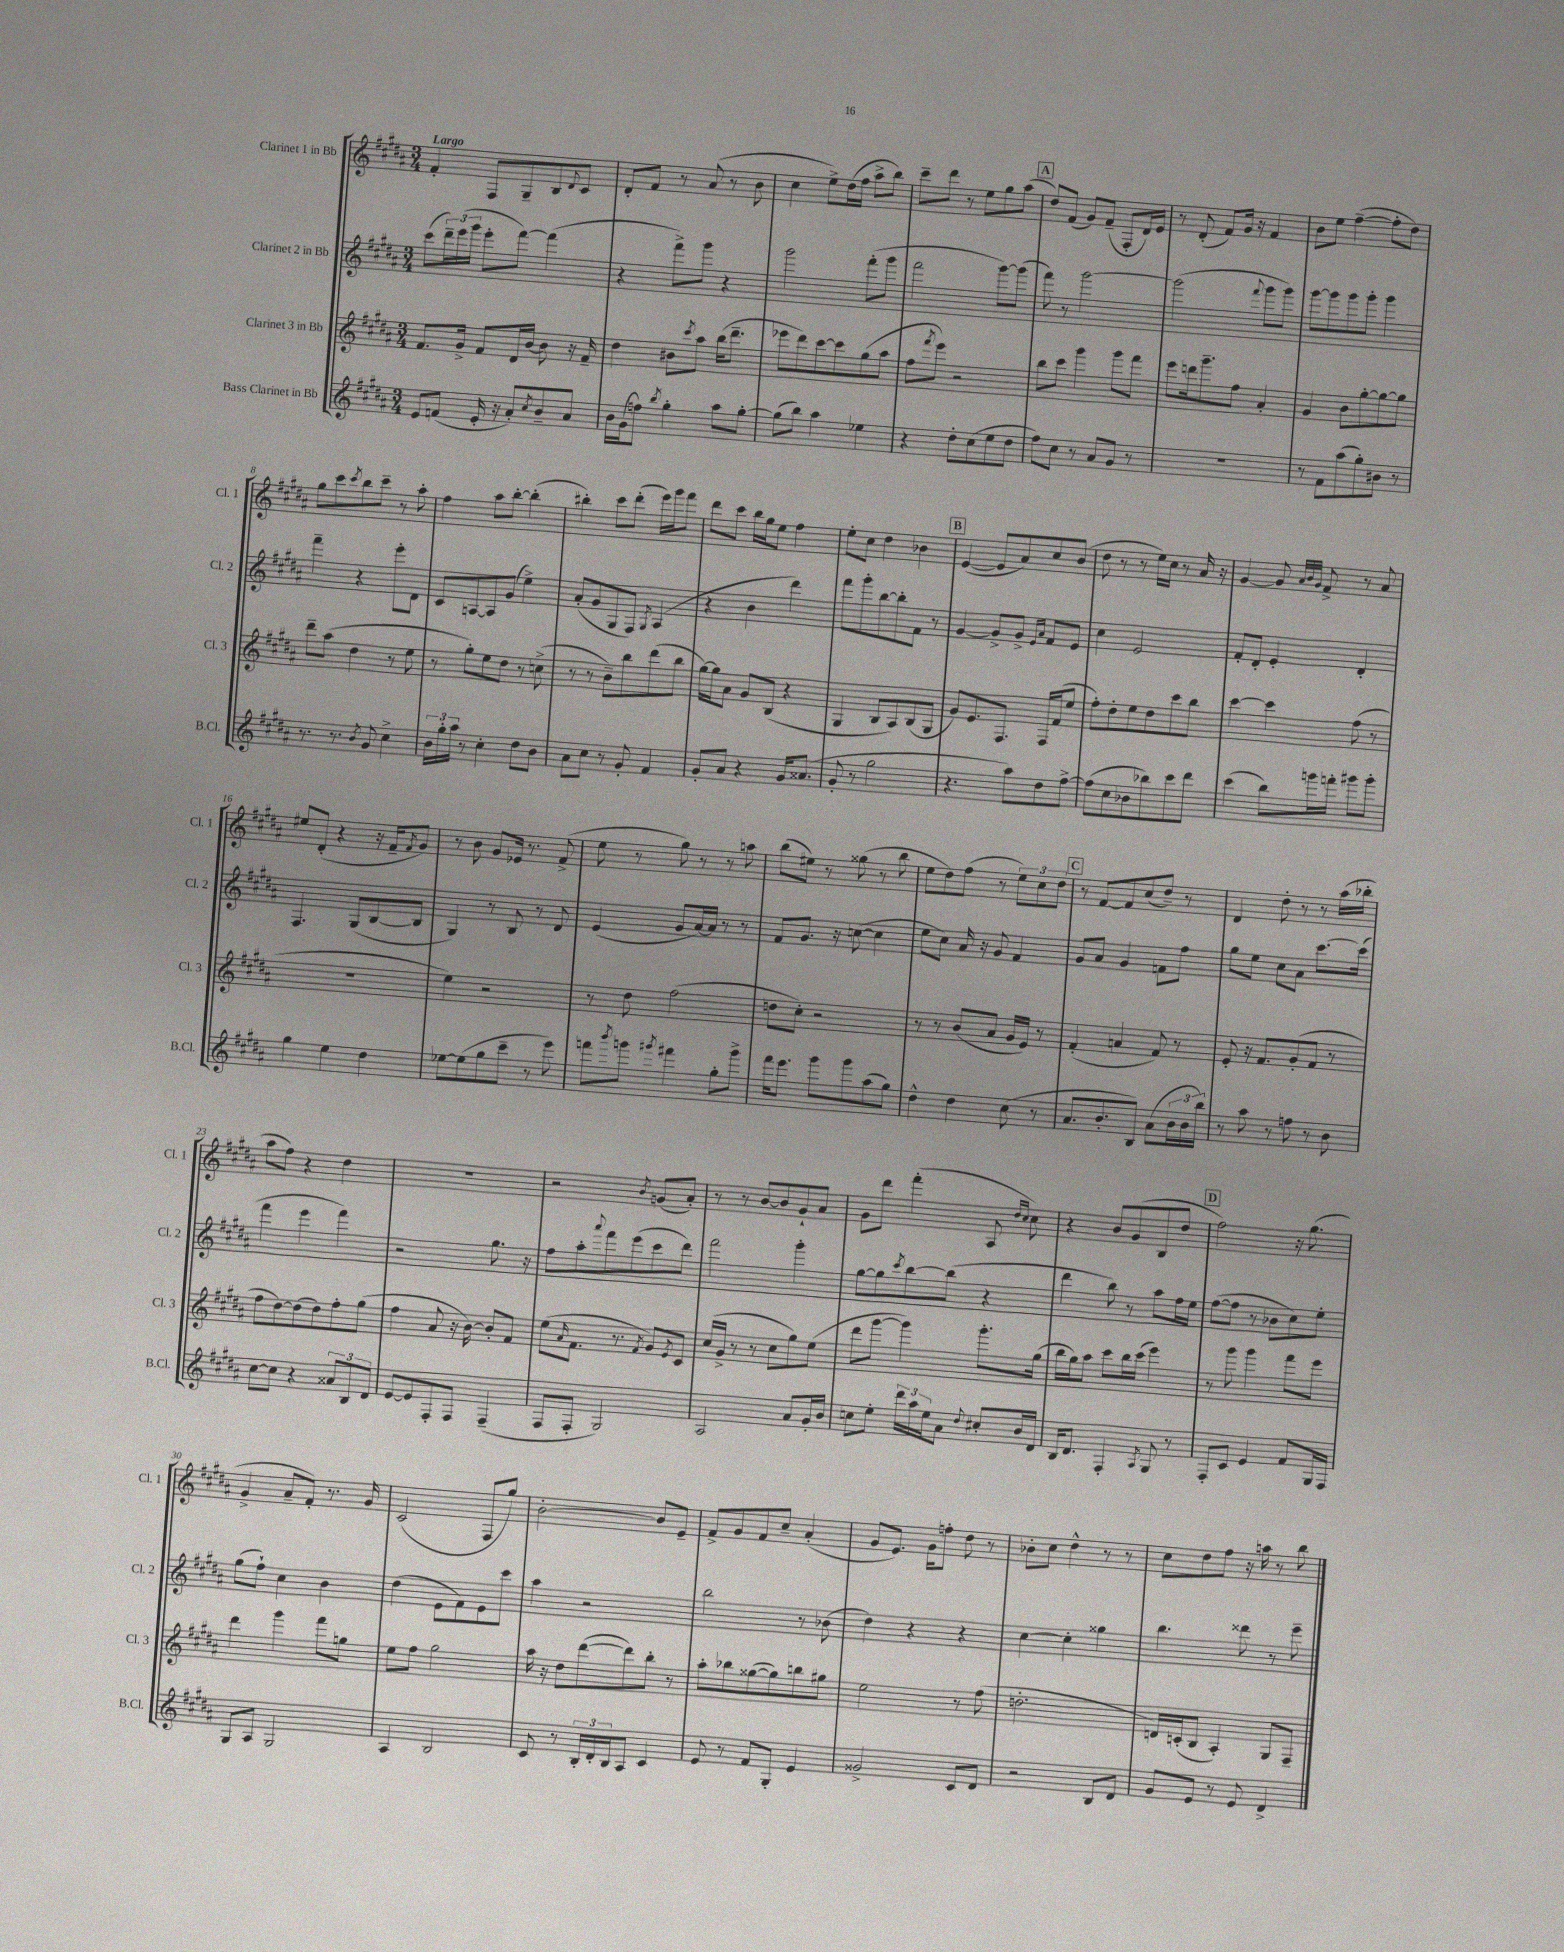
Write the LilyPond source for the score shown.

<<
\new StaffGroup <<
\new Staff = "s0" \with { instrumentName = "Clarinet 1 in Bb" shortInstrumentName = "Cl. 1" } {
    \clef treble \key b \major \numericTimeSignature \time 3/4 \tempo "Largo"
    fis'4-. fis8 gis8-- b8 \appoggiatura { dis'8 } cis'8 |
    dis'8-. fis'8 r8 ais'8( r8 b'8 |
    cis''4 e''8->) dis''16( fis''16 ais''8-> b''8) |
    cis'''8-- dis'''8 r8 e''8 gis''8 ais''8( |
    \mark \markup { \box "A" } dis''8) fis'8( gis'8) fis'8--( fis8-. dis'16) e'16 |
    r8 dis'8-.( fis'8) gis'16 r16 fis'4 |
    b'8 e''8 fis''4~--( fis''8-. dis''8) |
    gis''8 cis'''8 \acciaccatura { cis'''8 } b''8 cis'''8-- r8 ais''8-. |
    fis''4 ais''8 b''8~-. b''4-.( |
    bis''4-.) cis'''8 dis'''8-.( e'''16) gis'''16 fis'''8 |
    dis'''8 cis'''8 b''16 gis''16 e''8 fis''4 |
    e''8-. cis''8 dis''4 bes'4 |
    \mark \markup { \box "B" } e'4~( e'8 ais'8) cis''8 b'8( |
    dis''8 r8 r8 e''16) cis''16 r8 ais'16 r16 |
    gis'4~ gis'8 \grace { ais'32 b'32 gis'32 } fis'8-> r8 ais'8 |
    eis''8 dis'8-.( r4 r16 fis'16-- \acciaccatura { fis'8 } gis'8) |
    r8 b'8 gis'8 ees'16 r8. fis'8->( |
    e''8 r8 gis''8) r8 r8 a''8 |
    b''8( eis''8) r8 gisis''8( r8 b''8 |
    e''8 dis''8) fis''8( r8 \tuplet 3/2 { e''8) cis''8 dis''8 } |
    \mark \markup { \box "C" } r8 fis'8~ fis'8 cis''8( dis''8--) r8 |
    dis'4 dis''8-. r8 r8 ais''16( bes''16-. |
    ais''8 fis''8) r4 dis''4 |
    R2. |
    r2 \acciaccatura { b'8 } g'8( ais'8-.) |
    r8 r8 b'8~ b'8 gis'8-! ais'8 |
    gis'8 dis'''8 fis'''4-.( ais8 \grace { dis''16 cis''16 } cis''8) |
    r4 b'8 gis'8( b8 dis''8 |
    \mark \markup { \box "D" } fis''2) r16 gis''8.( |
    gis'4-> ais'8-- fis'8-.) r8. gis'16 |
    cis'2( fis8 gis''8) |
    b'2~-. b'8 e'8-- |
    fis'8-> gis'8 fis'8 cis''8-- ais'4-.( |
    gis'8 e'8.) gis'16 f''8-. dis''8 r8 |
    bes'8-. cis''8 dis''4-^ r8 r8 |
    cis''8 dis''8 fis''8 r16 a''16 r8 b''8 \bar "|." |
}
\new Staff = "s1" \with { instrumentName = "Clarinet 2 in Bb" shortInstrumentName = "Cl. 2" } {
    \clef treble \key b \major \numericTimeSignature \time 3/4
    cis'''8( \tuplet 3/2 { dis'''16--) e'''16( gis'''16 } e'''8-. fis'''8~) fis'''4( |
    r4 fis'''8->) gis'''8 r4 |
    gis'''2 fis'''8-.( gis'''8 |
    fis'''2 gis'''8~) gis'''8( |
    \mark \markup { \box "A" } fis'''8) r8 gis'''2~ |
    gis'''2( \appoggiatura { fis'''8 } gis'''8 gis'''8) |
    gis'''8~ gis'''8 gis'''8 gis'''8-. gis'''4 |
    fis'''4-- r4 e'''8-. dis'8 |
    cis'8 a8~ a8 gis'8( e''4->) |
    ais'8-.( gis'8 gis8 fis8) \acciaccatura { gis8 } ais4( |
    r4 b'4 dis'''4) |
    fis'''8 gis'''8-. b''8~ b''8-. fis'8 r8 |
    \mark \markup { \box "B" } gis'4~ gis'8-> gis'8-> \grace { e'16 ais'16 } fis'8 e'8 |
    cis''4 e'2 |
    fis'8-. dis'8-. e'4-. dis'4-. |
    fis4. gis8( b8~ b8 |
    gis4) r8 b8 r8 dis'8 |
    e'4( gis'8 ais'16~) ais'16 r8 r8 |
    fis'8 gis'8. r16 c''8~( c''4 |
    e''8 cis''8) ais'16 r16 gis'8 fis'4 |
    \mark \markup { \box "C" } gis'8 ais'8 gis'4 f'8 fis''8 |
    gis''8 e''8 cis''8 ais'8 cis'''8.~ cis'''16( |
    fis'''4 e'''4 fis'''4) |
    r2 gis''8. r16 |
    fis''8 ais''8-. \appoggiatura { ais'''8 } fis'''8 e'''8( cis'''8 dis'''8) |
    fis'''2 gis'''4-. |
    gis''8~ gis''8 \acciaccatura { cis'''8 } b''8~ b''8( r4 |
    dis'''4 b''8) r8 ais''8 fis''16 e''16 |
    \mark \markup { \box "D" } fis''8~( fis''8 r8 bes'8 cis''8) e''8-. |
    gis''8( fis''8-!) cis''4 b'4 |
    dis''4( e'8 fis'8) e'8 cis'''8 |
    ais''4 r2 |
    b''2 r8 bes'8( |
    dis''4) r4 r4 |
    cis''4~ cis''4-. gisis''4 |
    b''4. disis'''8 r8 e'''8-- \bar "|." |
}
\new Staff = "s2" \with { instrumentName = "Clarinet 3 in Bb" shortInstrumentName = "Cl. 3" } {
    \clef treble \key b \major \numericTimeSignature \time 3/4
    fis'8. gis'16-> fis'8 dis'16 b'16~ b'8 r16 fis'16-- |
    dis''4 bis'8 \acciaccatura { cis'''8 } ais''8 b''16( dis'''8.-- |
    ees'''8 dis'''8) cis'''8~ cis'''8 gis''8( ais''8 |
    fis''8 \acciaccatura { fis'''8 } e'''8) r2 |
    \mark \markup { \box "A" } b''8 cis'''8 gis'''4 gis'''8 fis'''8 |
    e'''8 d'''16 gis'''8.-- fis''8 ais'4-. |
    gis'4 b'8 gis''8~-. gis''8~ gis''8 |
    dis'''8-- ais''8( dis''4 r8 e''8 |
    r8 gis''8-.) e''8 dis''8 r8 c''8->( |
    r8 r8 b'8--) b''8 dis'''8( b''8 |
    gis''16~) gis''16 ais'8 gis'8 b8( r4 |
    gis4 b8 ais8) b8( gis8 |
    \mark \markup { \box "B" } gis'8) e'8. fis8. fis16 fis'16( e''8 |
    fis''8-.) dis''8-. e''8 dis''8 cis'''8 b''8 |
    cis'''4~ cis'''4 fis''8( r8 |
    R2. |
    e''4) r2 |
    r8 dis''8 fis''2( |
    d''8 cis''8-.) r2 |
    r8 r8 b'8( ais'8 gis'16 e'16) r8 |
    \mark \markup { \box "C" } fis'4-.( a'4 fis'8) r8 |
    e'8-. r16 fis'8. gis'8-.( fis'8 r8 |
    fis''8 dis''8~) dis''8( dis''8) fis''8-. gis''8( |
    fis''4 ais'8 r16 b'16~) b'8-. fis'8 |
    e''8( \grace { ais'16 } fis'8. r8. \acciaccatura { fis'8 } gis'8) \acciaccatura { e'8 } cis'8 |
    cis''16( gis'16-> r8 r8 cis''8 gis''8) e''8( |
    dis'''8 gis'''8~ gis'''4) gis'''8.-. gis''16( |
    b''16 gis''16) ais''8 cis'''8 b''16 cis'''16( e'''4) |
    \mark \markup { \box "D" } r8 gis'''8 gis'''4 fis'''8 e'''8 |
    dis'''4 gis'''4 fis'''8 g''8 |
    e''8 fis''8 gis''2 |
    ais''16 r16 dis''8 dis'''8~( dis'''8) b''8-. r8 |
    ais''8-. bes''8 gisis''8~( gisis''8) b''8 gis''8 |
    e''2 r8 fis''8( |
    d''2.-. |
    d'16) c'16-.( b8 ais4-.) gis8 fis8-- \bar "|." |
}
\new Staff = "s3" \with { instrumentName = "Bass Clarinet in Bb" shortInstrumentName = "B.Cl." } {
    \clef treble \key b \major \numericTimeSignature \time 3/4
    e'8 f'8( e'16-. r16 ais'8-.) \acciaccatura { cis''8 } b'8-- ais'8 |
    b'16 gis'16( f''8) \acciaccatura { b''8 } gis''4-. ais''8 gis''8~-. |
    gis''8( b''8) ais''4 ees''4 |
    r4 dis''8-. cis''8( e''8 dis''8 |
    \mark \markup { \box "A" } fis''8) cis''8 r8 ais'8 gis'8 r8 |
    R2. |
    r8 fis'8 ais''8( gis''8-.) bis'8 r8 |
    r8. r8. \acciaccatura { b'8 } gis'8 cis''4-> |
    \tuplet 3/2 { b'16 gis''16-. ais''16 } r8 cis''4-. dis''8 b'8 |
    ais'8 cis''8 r8 gis'8-. fis'4 |
    gis'8-. ais'8 r4 gis'16 aisis'8.( |
    gis'8-. r8 gis''2 |
    \mark \markup { \box "B" } r4. ais''8) dis''8 fis''8~-> |
    fis''8( cis''8 bes'8 bes''8) cis'''8 dis'''8 |
    cis'''4( b''8) g'''16 f'''16-. gis'''8 gis'''8-. |
    gis''4 e''4 dis''4 |
    ees''8~ ees''8( gis''8 cis'''8-- r8 e'''8) |
    f'''8 \acciaccatura { b'''8 } g'''8 \acciaccatura { gis'''8 } fis'''4 gis''8-. gis'''8-> |
    fis'''16 e'''8. gis'''8 gis'''8 ais''8( gis''8) |
    dis''4-^ dis''4 cis''8( r8 |
    \mark \markup { \box "C" } ais'8. b'8.-. b8) ais'8( \tuplet 3/2 { b'16 b'16 b''16) } |
    r8 ais''8 r8 f''8 r8 b'8 |
    cis''8~ cis''8 r4 \tuplet 3/2 { aisis'8 b8 dis'8 } |
    e'8~ e'8 fis8-. fis8 fis4--( |
    fis8 fis8-. gis2) |
    ais2 ais'8 gis'16-. b'16 |
    c''8 e''8-. \tuplet 3/2 { dis'''16 ais''16 e''16 } ais'8 \appoggiatura { dis''8 } cis''8-. b'16 dis'16 |
    b16 dis'8. fis4-. \acciaccatura { ais8 } gis8 r8 |
    \mark \markup { \box "D" } fis8-. cis'8 e'4 fis'8 gis16 fis16 |
    gis8 ais8 gis2 |
    ais4 b2 |
    cis'8 r8 \tuplet 3/2 { b16-. dis'16-. b16 } ais8 cis'4 |
    e'8 r8 fis'8 gis8-. e'4 |
    gisis'2-> cis'8 dis'8 |
    r2 b8 dis'8 |
    gis'8 e'8 r8 e'8 dis'4-> \bar "|." |
}
>>
>>
